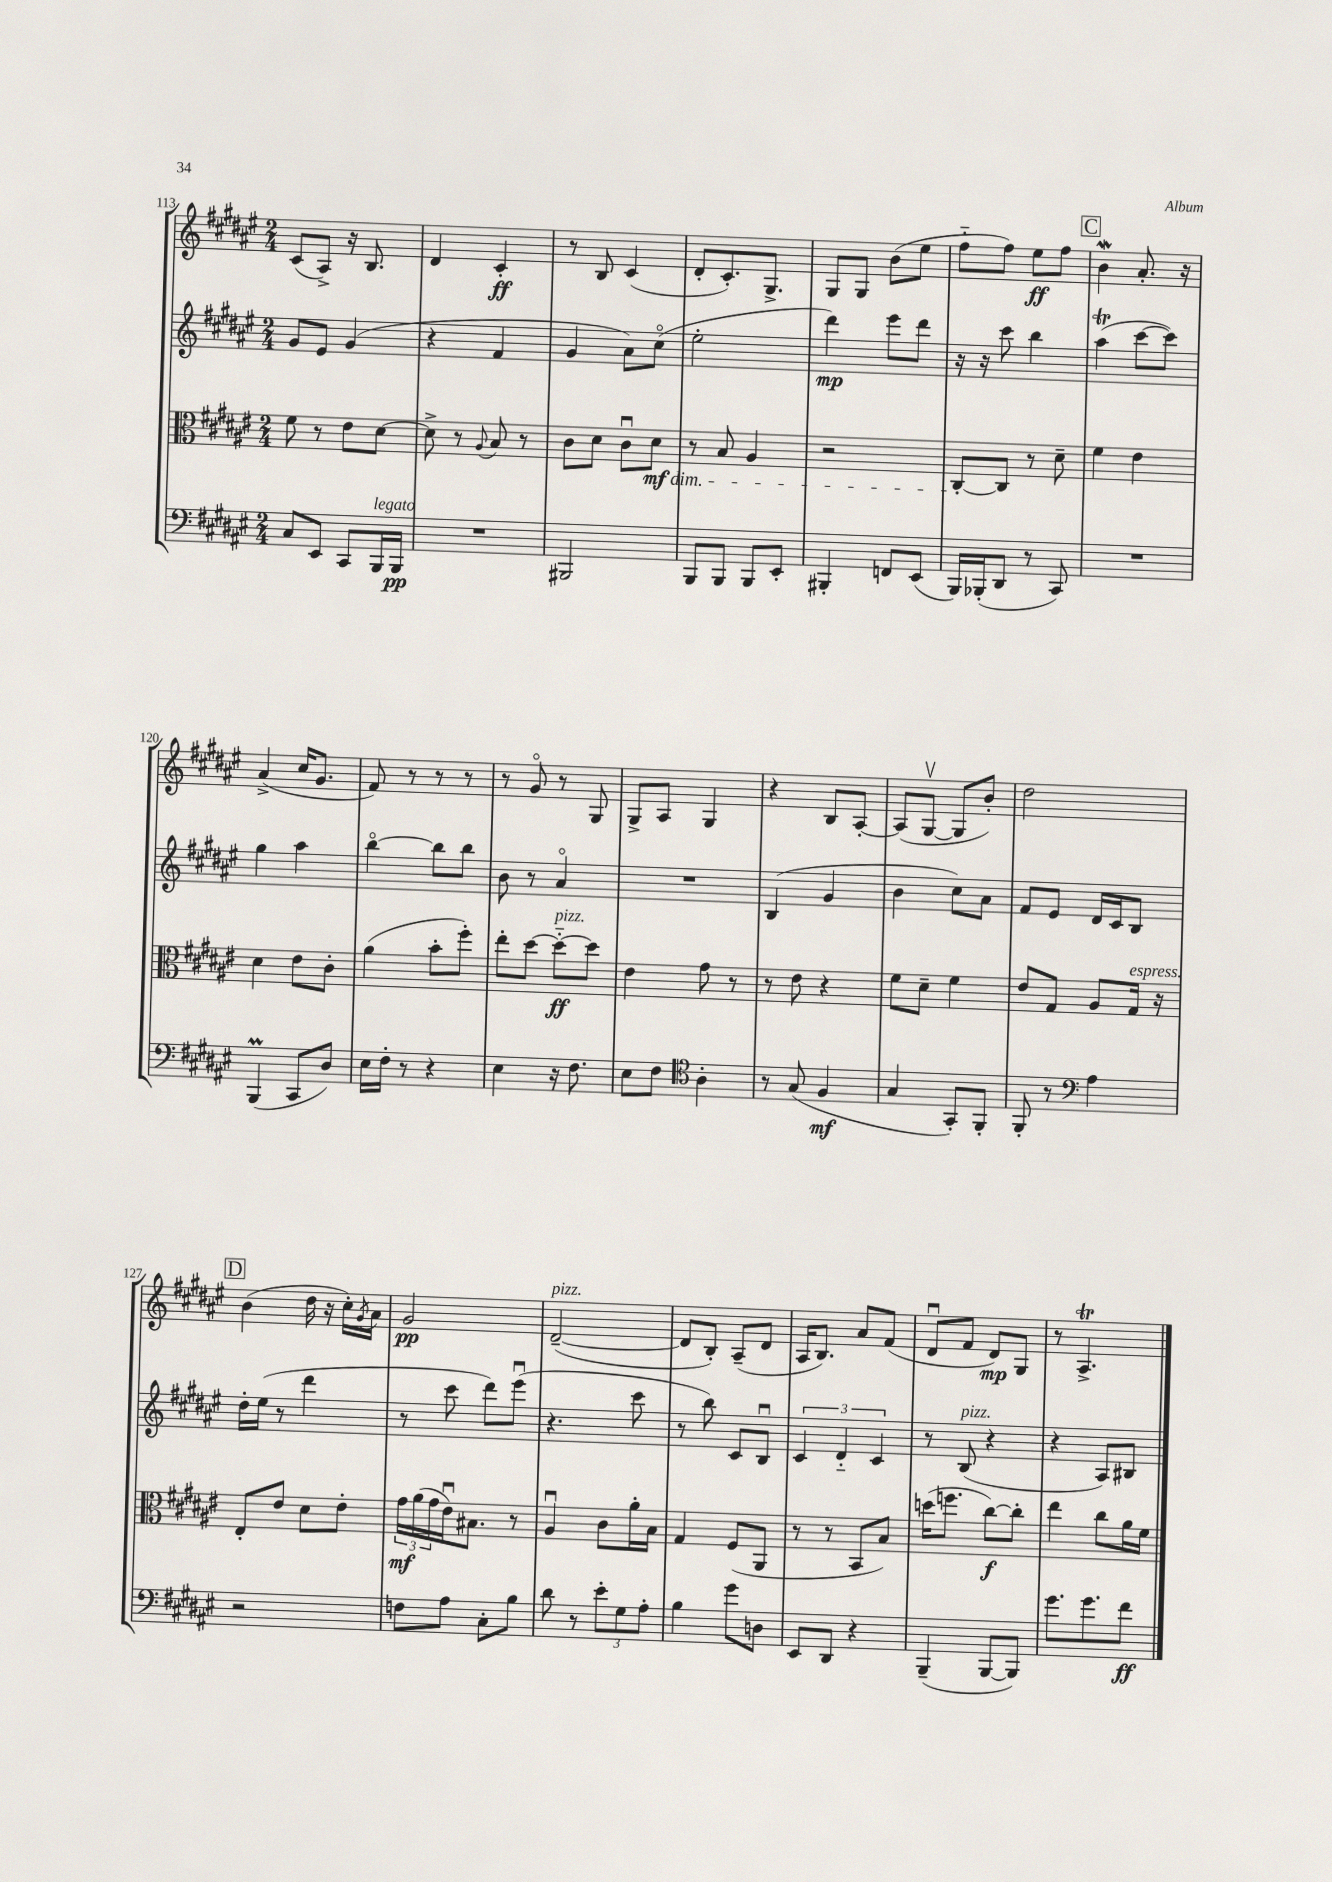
<<
\new StaffGroup <<
\new Staff = "s0" {
    \clef treble \key fis \major \numericTimeSignature \time 2/4
    cis'8( ais8->) r16 b8. |
    dis'4 cis'4-.\ff |
    r8 b8 cis'4( |
    dis'8-. cis'8.-.) gis8.-> |
    gis8 gis8 b'8( eis''8 |
    fis''8-_ fis''8) eis''8\ff fis''8 |
    \mark \markup { \box "C" } b'4\mordent ais'8.-. r16 |
    ais'4->( cis''16 gis'8. |
    fis'8) r8 r8 r8 |
    r8 gis'8\flageolet r8 gis8 |
    gis8-> ais8 gis4 |
    r4 b8 ais8~-. |
    ais8( gis8~\upbow gis8 b'8-.) |
    dis''2 |
    \mark \markup { \box "D" } b'4( dis''16 r16 cis''16-.) \acciaccatura { gis'8 } ais'16 |
    gis'2\pp |
    dis'2~--^\markup { \italic "pizz." }( |
    dis'8 b8-.) ais8--( dis'8 |
    ais16 b8.) ais'8 fis'8( |
    dis'8\downbow fis'8 dis'8\mp) gis8 |
    r8 ais4.->\trill \bar "|." |
}
\new Staff = "s1" {
    \clef treble \key fis \major \numericTimeSignature \time 2/4
    gis'8 eis'8 gis'4( |
    r4 fis'4 |
    gis'4 ais'8) cis''8\flageolet( |
    eis''2-. |
    dis'''4\mp) eis'''8 dis'''8 |
    r16 r16 cis'''8 b''4 |
    \mark \markup { \box "C" } ais''4\trill( cis'''8~ cis'''8) |
    gis''4 ais''4 |
    b''4~\flageolet b''8 b''8 |
    b'8 r8 ais'4\flageolet |
    R2 |
    b4( gis'4 |
    b'4 cis''8) ais'8 |
    fis'8 eis'8 dis'16 cis'16 b8 |
    \mark \markup { \box "D" } dis''16-. eis''16( r8 dis'''4 |
    r8 cis'''8 dis'''8) eis'''8\downbow( |
    r4. cis'''8 |
    r8 b''8) cis'8 b8\downbow |
    \tuplet 3/2 { cis'4 dis'4-_ cis'4 } |
    r8 b8^\markup { \italic "pizz." }( r4 |
    r4 ais8) bis8 \bar "|." |
}
\new Staff = "s2" {
    \clef alto \key fis \major \numericTimeSignature \time 2/4
    fis'8 r8 eis'8 dis'8~ |
    dis'8-> r8 \appoggiatura { ais8 } b8 r8 |
    cis'8 dis'8 cis'8\downbow dis'8\mf\dim |
    r8 b8 ais4 |
    r2 |
    cis8~-.\! cis8 r8 dis'8-- |
    \mark \markup { \box "C" } fis'4 eis'4 |
    dis'4 eis'8 cis'8-. |
    ais'4( b'8-. fis''8-.) |
    eis''8-. dis''8~ dis''8~-_\ff^\markup { \italic "pizz." } dis''8 |
    eis'4 gis'8 r8 |
    r8 eis'8 r4 |
    fis'8 dis'8-- fis'4 |
    eis'8 gis8 ais8 gis16^\markup { \italic "espress." } r16 |
    \mark \markup { \box "D" } eis8-. eis'8 dis'8 eis'8-. |
    \tuplet 3/2 { gis'16\mf ais'16( gis'16 } eis'16\downbow) bis8. r8 |
    ais4\downbow cis'8 ais'16-. b16 |
    gis4 fis8( ais,8 |
    r8 r8 b,8 b8) |
    d''16( f''8. cis''8~\f) cis''8-. |
    eis''4 cis''8 ais'16 fis'16 \bar "|." |
}
\new Staff = "s3" {
    \clef bass \key fis \major \numericTimeSignature \time 2/4
    cis8 eis,8 cis,8 b,,16^\markup { \italic "legato" } b,,16\pp |
    R2 |
    bis,,2 |
    b,,8 b,,8 b,,8 eis,8-. |
    bis,,4-. f,8 eis,8( |
    b,,16) bes,,16-.( dis,8 r8 cis,8) |
    \mark \markup { \box "C" } R2 |
    b,,4\prall( cis,8 dis8) |
    eis16 fis16-. r8 r4 |
    eis4 r16 fis8. |
    eis8 fis8 \clef tenor ais4-. |
    r8 gis8( fis4\mf |
    gis4 gis,8-.) fis,8-. |
    fis,8-. r8 \clef bass ais4 |
    \mark \markup { \box "D" } r2 |
    f8 ais8 cis8-. b8 |
    dis'8 r8 \tuplet 3/2 { eis'8-. gis8 ais8-. } |
    b4 gis'8 d8 |
    eis,8 dis,8 r4 |
    b,,4--( b,,8~ b,,8) |
    gis'8. gis'8. fis'8\ff \bar "|." |
}
>>
>>
\layout { \context { \Score currentBarNumber = #113 } }
